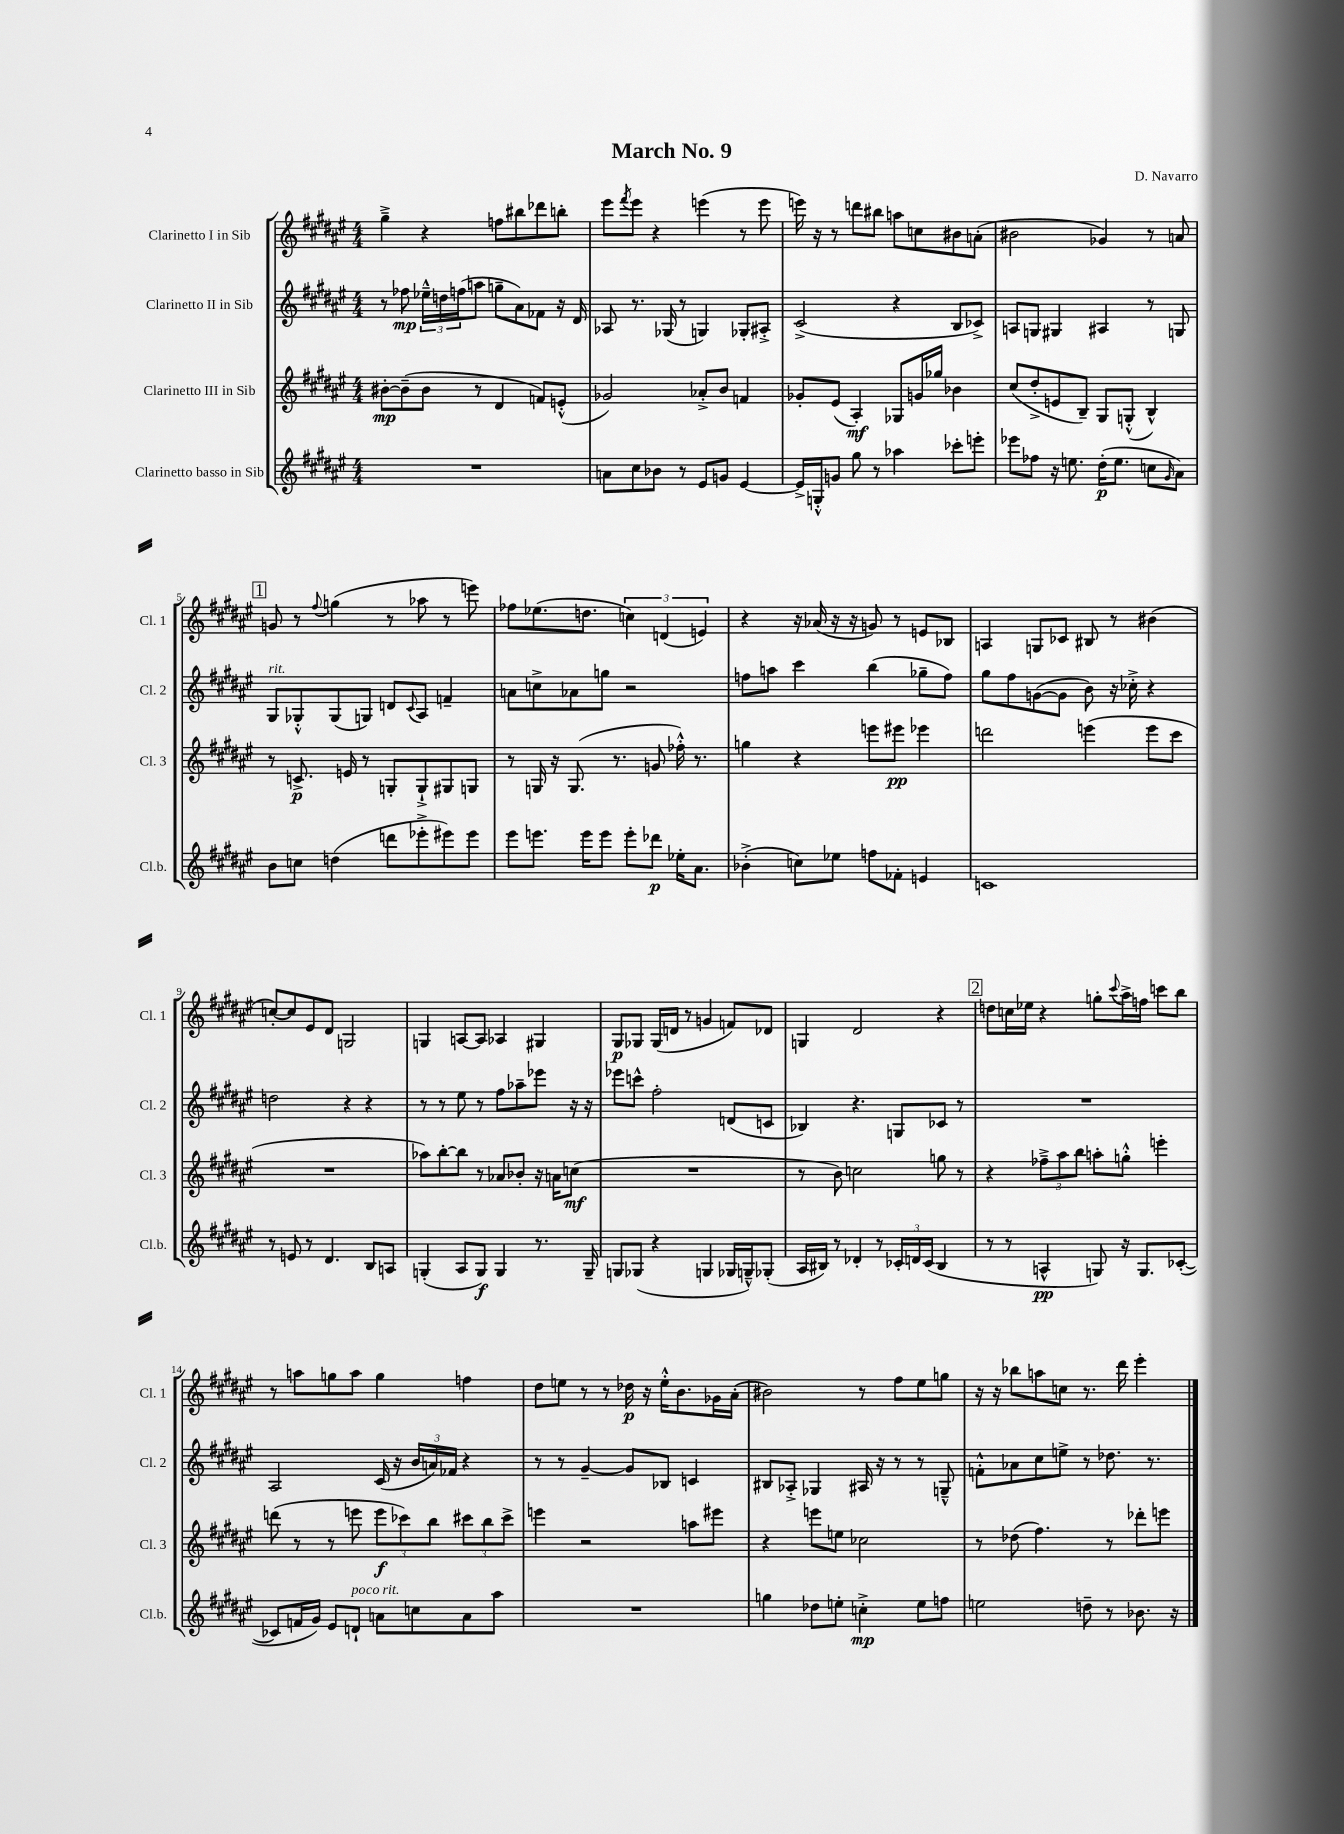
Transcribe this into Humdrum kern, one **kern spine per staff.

**kern	**kern	**kern	**kern
*staff4	*staff3	*staff2	*staff1
*clefG2	*clefG2	*clefG2	*clefG2
*k[f#c#g#d#a#e#]	*k[f#c#g#d#a#e#]	*k[f#c#g#d#a#e#]	*k[f#c#g#d#a#e#]
*M4/4	*M4/4	*M4/4	*M4/4
1r	[8b#'	8r	4gg#~^
.	(8b#~]	8ff-	.
.	8b#	24ee-~^^	4r
.	.	24dd	.
.	.	(24ff	.
.	8r	8aa	.
.	4d#	8gg~	8ff
.	.	8a#)	8bb#
.	8f)	8f-	8ddd-
.	(8e'^^	16r	8bb'
.	.	16d#	.
=	=	=	=
8a	2g-)	8A-	8eee#
.	.	.	8qfff#
8cc#	.	8.r	8eee#
8b-	.	.	4r
.	.	(16G-	.
8r	.	8r	.
8e#	8a-'^	4G)	(4eee
8g	8b	.	.
[4e#	4f	8G-'	8r
.	.	8A#'^	8eee
=	=	=	=
16e#^]	8g-'	(2c#^	16eee)
16G'^^	.	.	16r
8g	(8e#	.	8r
8gg#	4A#')	.	8ddd
8r	.	.	8bb#
4aa-	8G-	4r	8aa
.	16g	.	8cc
.	16gg-	.	.
8ccc-'	4b-	8B	8b#
8eee'	.	8c-^)	(8a'
=	=	=	=
8eee-	(8cc#	8A	2b#
8ff-	8dd#'^	8G	.
16r	8e	4G#	.
8.ee	.	.	.
.	8B~)	.	.
(16dd#'	8G#	4A#	4g-)
8.ee	.	.	.
.	(8G'^^	.	.
8cc	4B^^)	8r	8r
16qqg#	.	.	.
8a#)	.	8G	8a
=	=	=	=
8b	8r	8G#	8g
8cc	8.c^	8G-'^^	8r
.	.	.	8qqff#
(4dd	.	(8G-	(4gg
.	16e	.	.
.	8r	8G)	.
8ddd	8G'	8d	8r
.	.	8qqc#	.
8eee-'^	8G`^	8A#	8aa-
8eee#)	8G#	4f~	8r
8eee#	8G	.	8eee)
=	=	=	=
8eee#	8r	8a	8ff-
8.eee	16G	8cc^	(8.ee-
.	16r	.	.
.	(8.G	8a-	.
16eee	.	.	8.dd
8eee	.	8gg	.
.	8.r	.	.
8eee'	.	2r	6cc)
8ddd-	8g	.	.
.	.	.	(6d
16ee-'	16ff-'^^)	.	.
8.a#	8.r	.	.
.	.	.	6e)
=	=	=	=
(4b-'^	4gg	8ff	4r
.	.	8aa	.
8cc)	4r	4ccc#	16r
.	.	.	(16a-
8ee-	.	.	16r
.	.	.	16r
8ff	8eee	(4bb	8g)
8f-'	8eee#	.	8r
4e	4eee-	8gg-~	8e
.	.	8ff)	8B-
=	=	=	=
1c	2ddd	8gg#	4A
.	.	8ff#	.
.	.	([8g	8G
.	.	8g]	8c-
.	(4eee	8b)	8B#
.	.	16r	8r
.	.	16cc-'^	.
.	8eee	4r	(4b#
.	8ccc#	.	.
=	=	=	=
8r	1r	2dd	[8cc')
8e	.	.	8cc]
8r	.	.	8e#
4.d#	.	.	8d#
.	.	4r	2G
8B	.	4r	.
8A	.	.	.
=	=	=	=
(4G'	8aa-)	8r	4G
.	[8bb'	8r	.
8A#	8bb]	8ee#	[8A
8G)	8r	8r	8A]
4G	8a-	8ff#	4A-
.	8b-'	8aa-~	.
8.r	16r	8eee-	4G#
.	16a	.	.
.	(8cc	16r	.
16G~	.	16r	.
=	=	=	=
8G	1r	8eee-	8G#
(8G-	.	8ccc^^	8G-
4r	.	2ff#'	(16G-
.	.	.	16d
.	.	.	8r
4G	.	.	4g
16G-	.	(8d	8f)
16G~^^)	.	.	.
(8G-'	.	8c	8d-
=	=	=	=
16A#	8r	4B-)	4G
16B#)	.	.	.
8r	8b)	.	.
4d-'	2cc	4.r	2d#
8r	.	.	.
24c-'	.	8G	.
24d	.	.	.
(24c-	.	.	.
4B#	8gg	8c-	4r
.	8r	8r	.
=	=	=	=
8r	4r	1r	8dd
8r	.	.	16cc
.	.	.	16ee-
4A^^	12ff-~^	.	4r
.	12aa#	.	.
.	12bb	.	.
8G)	8aa'	.	8gg'
.	.	.	8qqccc#
16r	8gg'^^	.	16aa#^
8.G	.	.	16ff
.	4eee'	.	8ccc
([8c-'	.	.	8bb
=	=	=	=
8c-]	(8ddd	2A#	8r
16f	8r	.	8aa
16g#)	.	.	.
8e#	8r	.	8gg
8d`	8eee	.	8aa
8a	12eee	(16c#	4gg
.	.	16r	.
.	12ccc-)	.	.
8cc	.	24b	.
.	12bb	24a)	.
.	.	24f-	.
8a	12ccc#	4r	4ff
.	12bb	.	.
8aa#	.	.	.
.	12ccc#^	.	.
=	=	=	=
1r	4eee	8r	8dd#
.	.	8r	8ee
.	2r	[4g#~	8r
.	.	.	8r
.	.	8g#]	16dd-
.	.	.	16r
.	.	8B-	16ee'^^
.	.	.	8.b
.	8aa	4c	.
.	8eee#	.	16g-
.	.	.	(16a#'
=	=	=	=
4gg	4r	8B#	2b#)
.	.	8A-'^	.
8dd-	8eee	4G-	.
8ee'	8ee	.	.
4cc'^	2cc-	16A#	8r
.	.	16r	.
.	.	8r	8ff#
8ee	.	8r	8ee#
8ff	.	8G~^^	8gg
=	=	=	=
2ee	8r	8f'^^	16r
.	.	.	16r
.	(8dd-	8a-	8bb-
.	4.ff#)	8cc#	8aa
.	.	8ee^	8cc
8dd~	.	8r	8.r
8r	8r	8.dd-	.
.	.	.	16ddd#
8.b-	8ddd-'	.	4eee#'
.	.	8.r	.
.	8eee	.	.
16r	.	.	.
==	==	==	==
*-	*-	*-	*-
